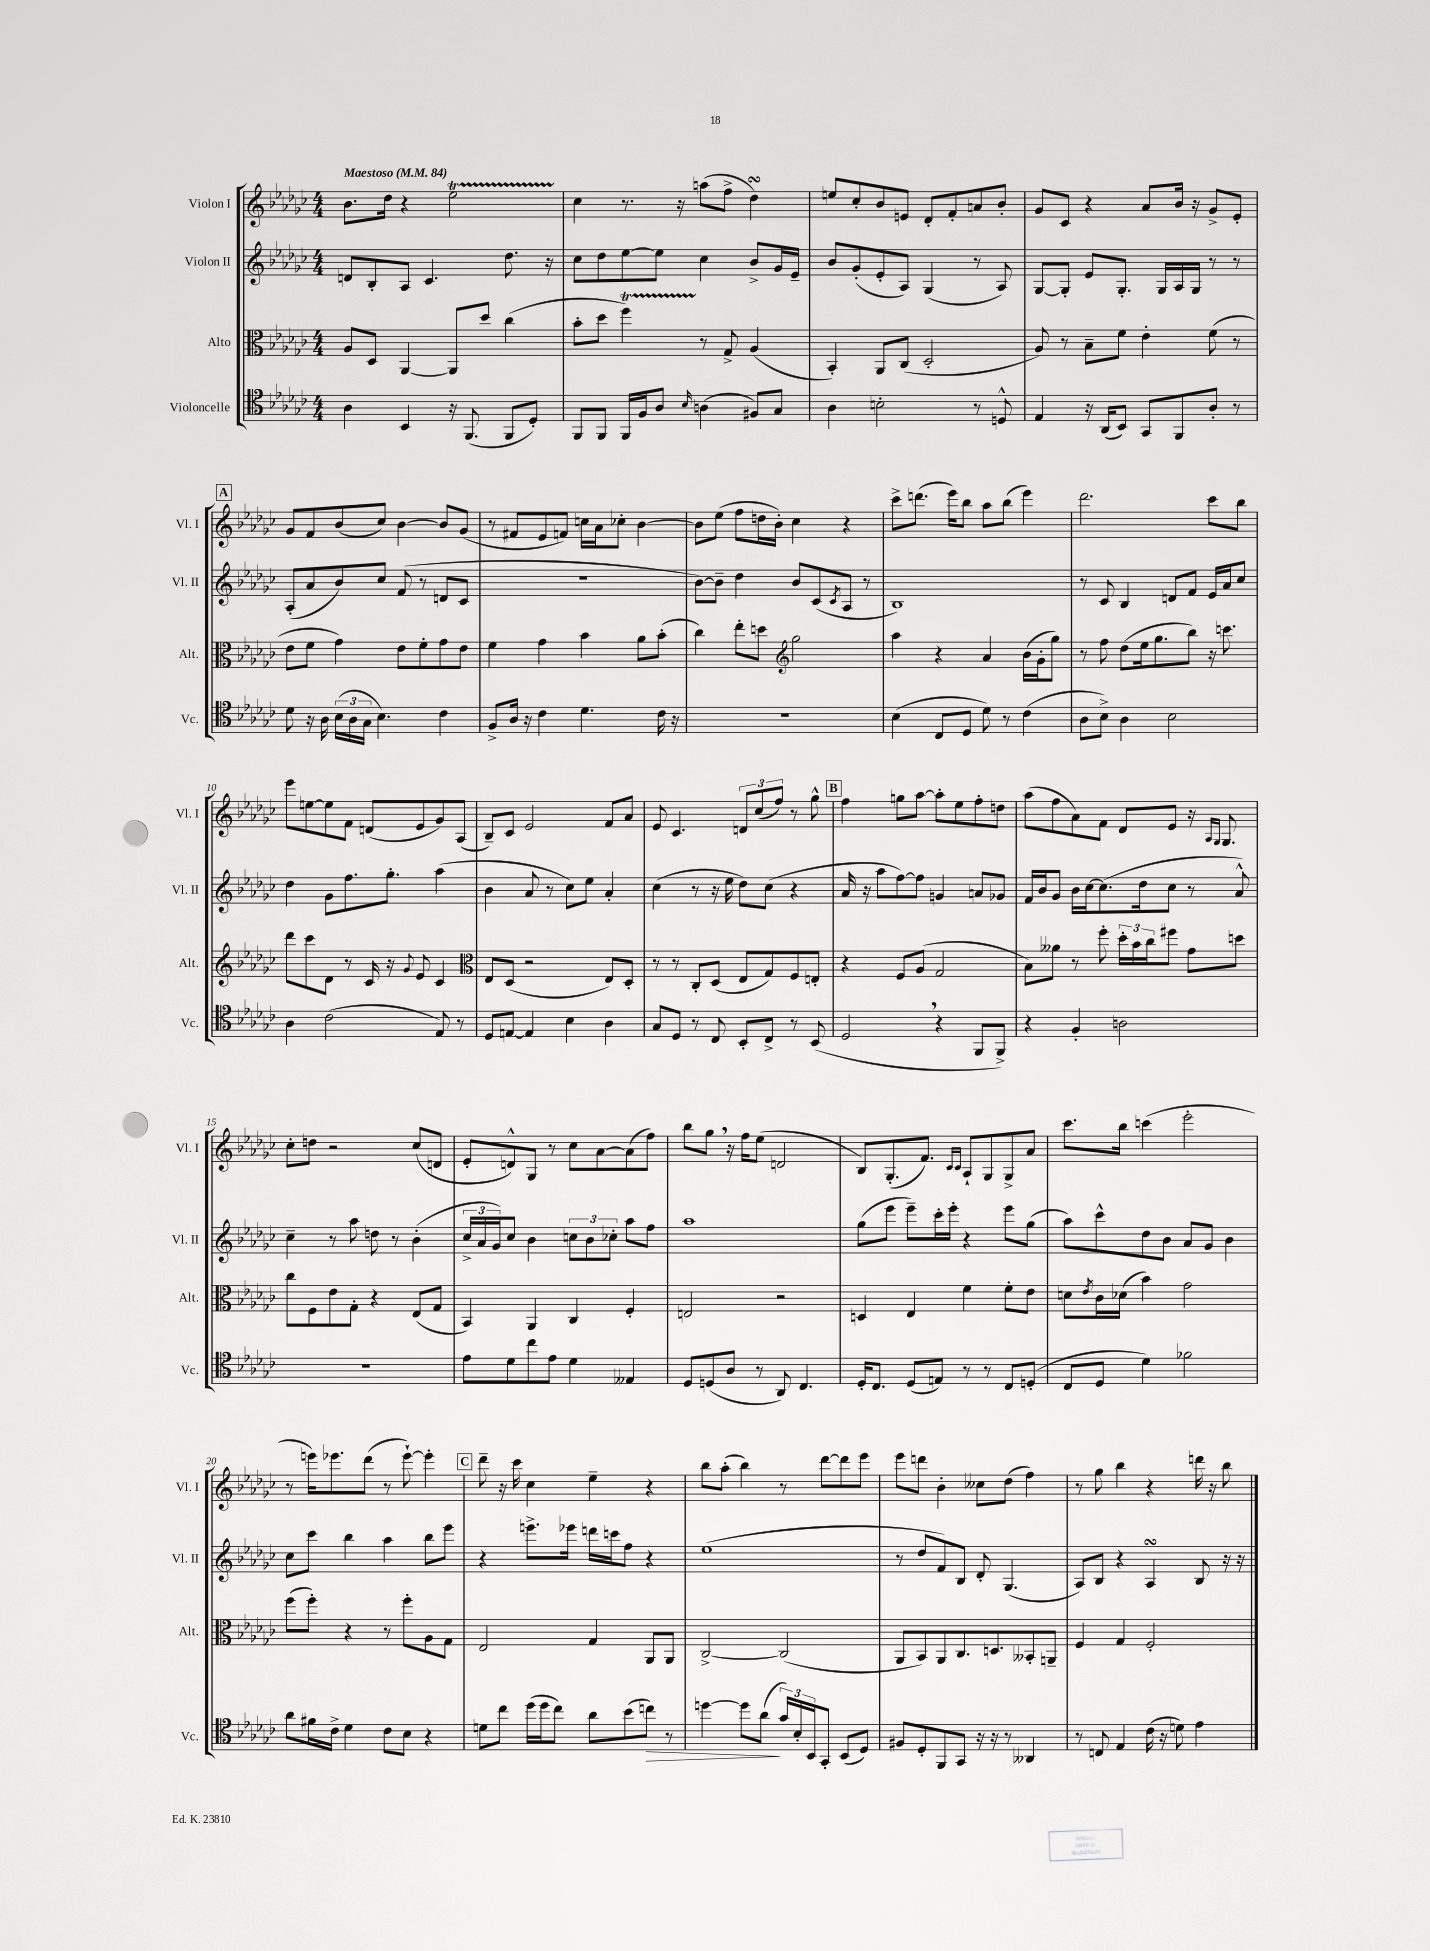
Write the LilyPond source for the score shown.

<<
\new StaffGroup <<
\new Staff = "s0" \with { instrumentName = "Violon I" shortInstrumentName = "Vl. I" } {
    \clef treble \key ges \major \numericTimeSignature \time 4/4 \tempo "Maestoso" 4 = 84
    bes'8. des''16 r4 ees''2\startTrillSpan |
    ces''4\stopTrillSpan r8. r16 a''8( f''8-> des''4\turn) |
    e''8 ces''8-. bes'8 e'8 des'8-. f'8-. a'8 bes'8-. |
    ges'8 ces'8 r4 aes'8 bes'16 r16 ges'8-> ees'8-. |
    \mark \markup { \box "A" } ges'8 f'8 bes'8( ces''8) bes'4~ bes'8 ges'8( |
    r8 fis'8 ees'8 f'8) c''16 aes'16 ces''8-. bes'4~ |
    bes'8 ees''8( f''8 d''16 bes'16-.) ces''4 r4 |
    ces'''8-> d'''8.( ees'''16) bes''8 aes''8 bes''8( ees'''4) |
    des'''2. ces'''8 bes''8 |
    ees'''8 e''8~ e''8 f'8 d'8( ees'8 ges'8) aes8( |
    bes8--) ces'8 ees'2 f'8 aes'8 |
    ees'8 ces'4. \tuplet 3/2 { d'8 ces''8( f''8) } r8 ges''8-^ |
    \mark \markup { \box "B" } f''4 g''8 aes''8~ aes''8-. ees''8 f''8-. d''8 |
    aes''8( f''8 aes'8) f'8 des'8 ees'8 r16 \grace { aes16 ges16 } ges8. |
    ces''8-. d''8 r2 ces''8( d'8 |
    ees'8-. d'8-^) ges8 r8 ces''8 aes'8~ aes'8( f''8) |
    bes''8 ges''8 \breathe r16 f''16 ees''8( d'2 |
    bes8) ges8.-.( f'8.) \grace { ces'16 ces'16 } aes8-! ges8 ges8-> aes'8 |
    ces'''8. bes''16 c'''4( ees'''2-. |
    r8 e'''16) ees'''8. des'''8( r8 ees'''8~-!) ees'''4-. |
    \mark \markup { \box "C" } des'''8-- r16 ces'''16 ces''4 ees''4-- r4 |
    bes''8 aes''8-.( bes''4) r8 des'''8~ des'''8 ees'''8 |
    ees'''8 d'''8 bes'4-. ceses''8 des''8( f''4) |
    r8 ges''8 bes''4 r4 d'''16 r16 bes''8 \bar "|." |
}
\new Staff = "s1" \with { instrumentName = "Violon II" shortInstrumentName = "Vl. II" } {
    \clef treble \key ges \major \numericTimeSignature \time 4/4
    d'8 bes8-. aes8 ces'4. des''8. r16 |
    ces''8 des''8 ees''8~ ees''8 ces''4 bes'8-> ges'16 ees'16-- |
    bes'8 ges'8-.( ees'8-. aes8) ges4( r8 aes8) |
    ges8~ ges8-. ees'8 ges8.-. ges16 aes16 ges16 r8 r8 |
    \mark \markup { \box "A" } aes8-.( aes'8 bes'8) ces''8 f'8( r8 d'8 ces'8 |
    r1 |
    bes'8~) bes'8-- des''4 bes'8 ces'8( \acciaccatura { ces'8 } aes8 r8 |
    bes1) |
    r8 ces'8 bes4 d'8 f'8 ees'16 aes'16 ces''8 |
    des''4 ges'8 f''8. ges''8.-. aes''4( |
    bes'4 aes'8 r8 ces''8) ees''8 aes'4-. |
    ces''4( r8 r16 ees''16 des''8) ces''8( r4 |
    \mark \markup { \box "B" } aes'16 r16 aes''8 f''8~) f''8 g'4 a'8 ges'8 |
    f'16 bes'16 ges'8 bes'16 ces''16~ ces''8.( des''16 ces''8 r8 aes'8-^) |
    ces''4-- r8 aes''8 d''8 r8 bes'4-.( |
    \tuplet 3/2 { ces''16-> aes'16 ges'16) } ces''8 bes'4 \tuplet 3/2 { c''8 bes'8 ces''8-. } aes''8 f''8 |
    aes''1 |
    ges''8( ees'''8 ees'''8--) ces'''16-. ees'''16-. r4 ees'''8 ges''8( |
    aes''8) ces'''8-^ des''8 bes'8 aes'8 ges'8 bes'4 |
    ces''8 ces'''8 bes''4 aes''4 bes''8 ees'''8 |
    \mark \markup { \box "C" } r4 e'''8.-> ees'''16 d'''16 c'''16 f''8 r4 |
    ees''1( |
    r8 des''8 f'8) bes8 des'8-. ges4.( |
    aes8) bes8 r4 aes4\turn bes8 r16 r16 \bar "|." |
}
\new Staff = "s2" \with { instrumentName = "Alto" shortInstrumentName = "Alt." } {
    \clef alto \key ges \major \numericTimeSignature \time 4/4
    aes8 des8 aes,4~ aes,8 des''8 ces''4( |
    bes'8-. des''8 f''4\startTrillSpan) r8\stopTrillSpan ges8-> aes4( |
    bes,4-.) aes,8 ces8( des2-. |
    aes8) r8 bes8-- f'8 ees'4-. f'8( r8 |
    \mark \markup { \box "A" } ees'8 f'8 ges'4) ees'8 f'8-. ges'8 ees'8 |
    f'4 ges'4 bes'4 aes'8 bes'8-.( |
    ces''4) ees''8-. d''8 \clef treble ges''2 |
    aes''4 r4 aes'4 bes'16( ges'16-. ges''8) |
    r8 f''8 des''8( ees''16 ges''8. bes''8) r16 c'''8. |
    des'''8 ces'''8 des'8 r8 ces'16 r16 \appoggiatura { ges'8 } ees'8 ces'4 |
    \clef alto ees8 des8( r2 ees8) des8-. |
    r8 r8 ces8-. des8( ees8 ges8) f8 e8-. |
    \mark \markup { \box "B" } r4 f8 aes8( ges2 |
    bes8) aeses'8 r8 f''8-. \tuplet 3/2 { des''16-. bes'16 ces''16 } fis''8 ges'8 d''8 |
    ces''8 f8 ees'8 ges8-. r4 ees8( ges8 |
    bes,4) aes,4 ces4 f4-. |
    e2 r2 |
    d4 ees4 f'4 f'8-. ees'8 |
    d'8 \acciaccatura { ees'8 } ces'16 des'16( bes'4) ges'2 |
    f''8( f''8-.) r4 r8 f''8-. aes8 ges8 |
    \mark \markup { \box "C" } ees2 ges4 aes,8 aes,8 |
    ces2~-> ces2( |
    aes,8 bes,8) aes,8 ces8. d8. beses,8-. a,8-- |
    f4 ges4 f2-. \bar "|." |
}
\new Staff = "s3" \with { instrumentName = "Violoncelle" shortInstrumentName = "Vc." } {
    \clef tenor \key ges \major \numericTimeSignature \time 4/4
    aes4 bes,4 r16 f,8.( f,8 des8-.) |
    f,8 f,8 f,16 f16 aes8 \grace { bes16 } a4( fis8) ges8 |
    aes4 b2-. r8 d8-^ |
    ees4 r16 aes,16( bes,8) ges,8 f,8 aes8-. r8 |
    \mark \markup { \box "A" } des'8 r16 aes16 \tuplet 3/2 { bes16( aes16 ges16 } bes4.) ces'4 |
    f8-> aes16 r16 ces'4 des'4. ces'16 r16 |
    R1 |
    bes4( ces8 des8 des'8) r8 ces'4( |
    aes8 bes8->) aes4 bes2 |
    aes4 ces'2( ees8) r8 |
    des8 e8~ e4 bes4 aes4 |
    ges8 des8 r8 ces8 bes,8-. ces8-> r8 bes,8( |
    \mark \markup { \box "B" } des2 \breathe r4 f,8 f,8->) |
    r4 f4-. a2 |
    R1 |
    ees'8 des'8 ces''8 ees'8 des'4 eeses4 |
    des8 d8( aes8 r8 aes,8) ces4. |
    des16-. ces8. des8( e8) r8 r8 ces8 d8-.( |
    ces8 des8 des'4) fes'2 |
    aes'8 fis'16 ces'16-> des'4 ces'8 bes8 r4 |
    \mark \markup { \box "C" } d'8 ces''8 des''16( des''16 ces''8) aes'8 bes'8( c''8\>) r8 |
    d''4~ d''8 aes'8\!( \tuplet 3/2 { ges'16) bes16-. bes,16 } ges,8-. bes,8( des8) |
    fis8 des8-. f,8 ges,8 r16 r16 r8 aeses,4 |
    r8 c8 ees4 ces'16( r16 d'8) ees'4 \bar "|." |
}
>>
>>
